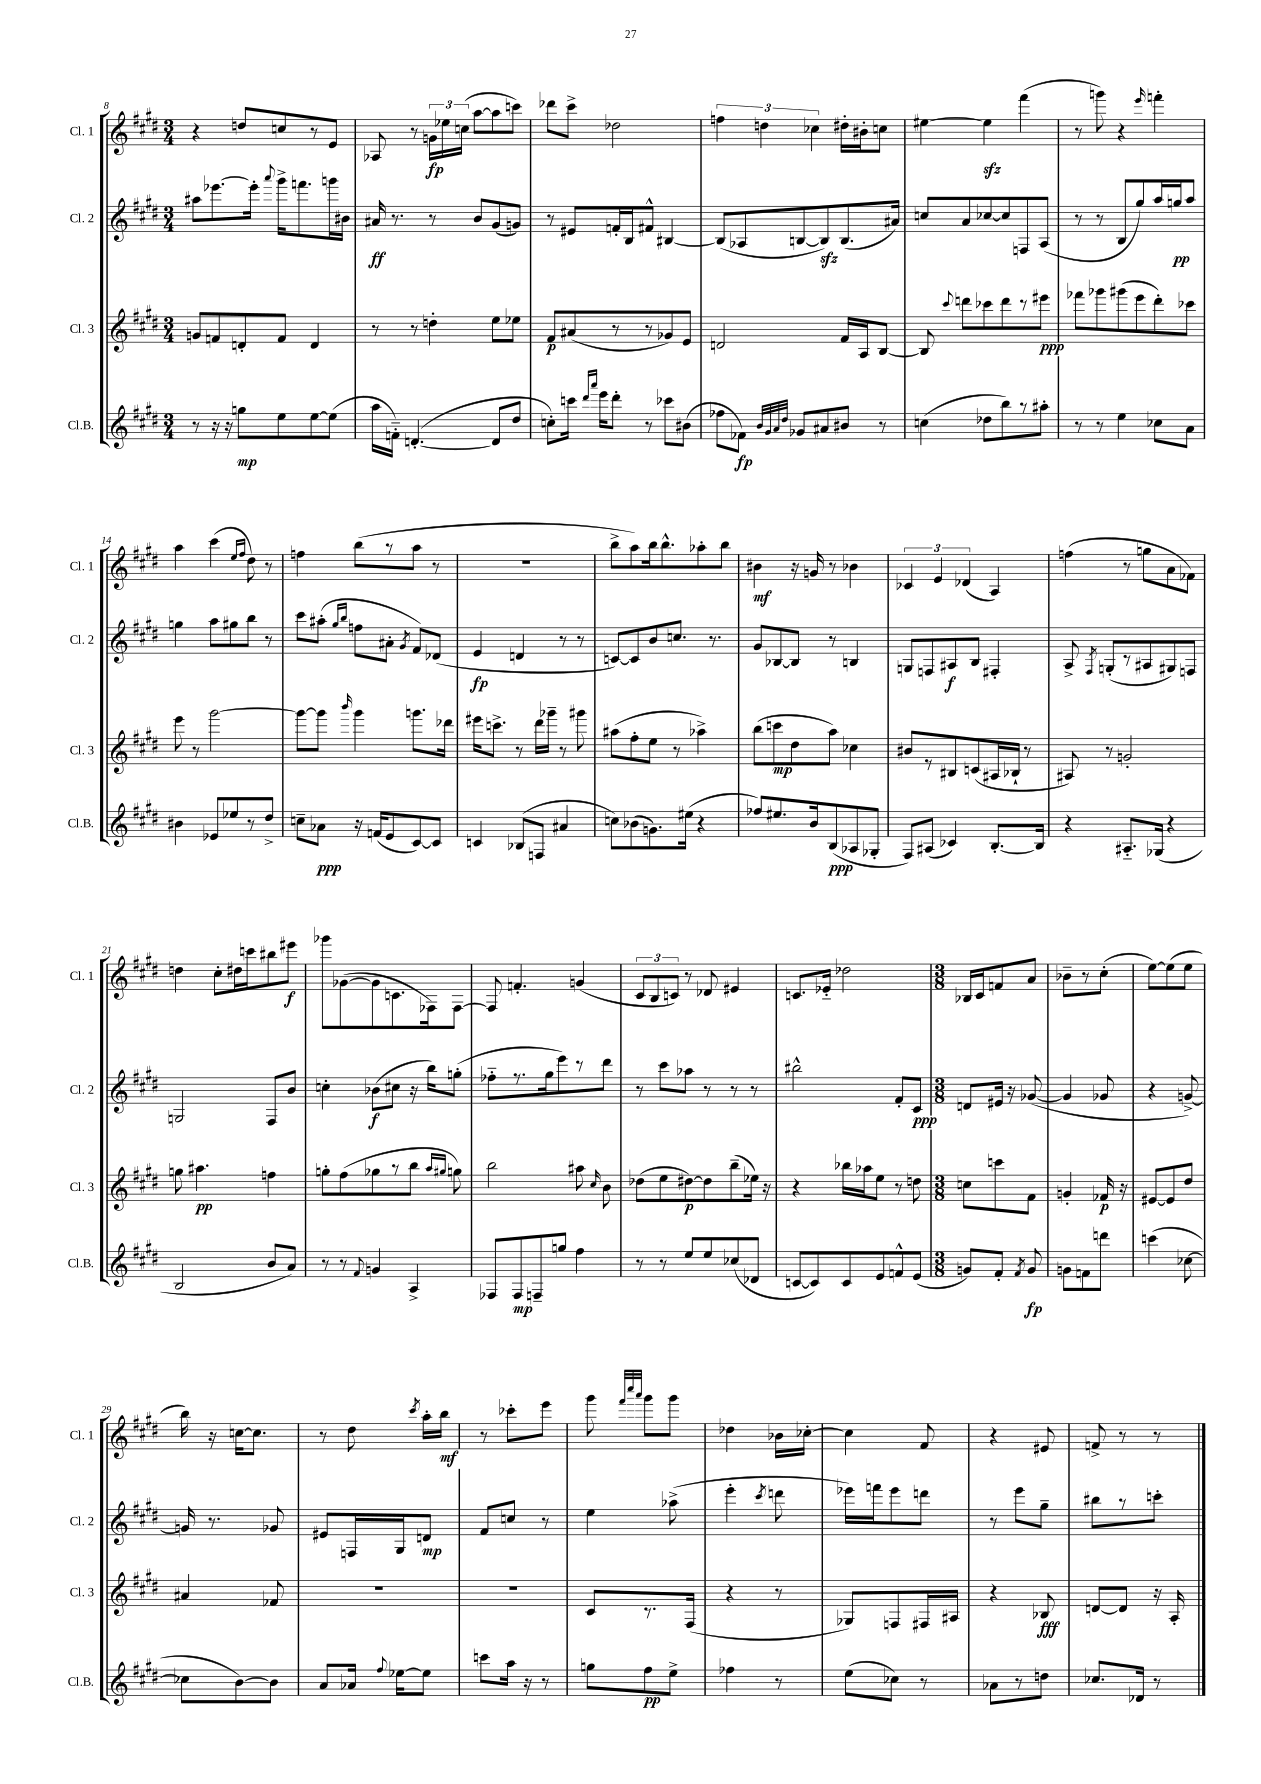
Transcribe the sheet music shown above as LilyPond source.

<<
\new StaffGroup <<
\new Staff = "s0" \with { instrumentName = "Cl. 1" shortInstrumentName = "Cl. 1" } {
    \clef treble \key e \major \numericTimeSignature \time 3/4
    \autoBeamOff r4 d''8[ c''8 r8 e'8] |
    aes8 r8 \tuplet 3/2 { g'16[\fp ees''16 c''16]( } a''8[~ a''8 c'''8]) |
    des'''8[ cis'''8]-> des''2 |
    \tuplet 3/2 { f''4 d''4 ces''4 } dis''16[-. bis'16-. c''8] |
    eis''4~ eis''4\sfz fis'''4( |
    r8 g'''8) r4 \grace { e'''16 } f'''4-. |
    a''4 cis'''4( \grace { e''16[ fis''16] } dis''8) r8 |
    f''4 b''8[( r8 a''8] r8 |
    R2. |
    b''8[-> a''8) b''16 b''8.-^ aes''8-. b''8] |
    bis'4\mf r16 g'16 r8 bes'4 |
    \tuplet 3/2 { ces'4 e'4 des'4( } a4) |
    f''4( r8 g''8[ a'8 fes'8]) |
    d''4 cis''8[-. dis''16 c'''16 bis''8 eis'''8]\f |
    ges'''8[ ges'8~( ges'8 c'8. fes16) fes8]~ |
    fes8 f'4.-. g'4( |
    \tuplet 3/2 { cis'8[ b8 c'8]) } r8 des'8 eis'4 |
    c'8.[ ees'16]-_ des''2 |
    \numericTimeSignature \time 3/8 bes16[ cis'16 f'8 a'8] |
    bes'8[-- r8 cis''8]-.( |
    e''8[~) e''8( e''8] |
    b''16) r16 c''16[~ c''8.] |
    r8 dis''8 \acciaccatura { cis'''8 } a''16[-. b''16]\mf |
    r8 ces'''8[-. e'''8] |
    gis'''8 \grace { fis'''32[ cis''''32 a'''32] } gis'''8[ gis'''8] |
    des''4 bes'16[ ces''16]~-. |
    ces''4 fis'8 |
    r4 eis'8 |
    f'8-> r8 r8 \bar "|." |
}
\new Staff = "s1" \with { instrumentName = "Cl. 2" shortInstrumentName = "Cl. 2" } {
    \clef treble \key e \major \numericTimeSignature \time 3/4
    \autoBeamOff ais''8[ ees'''8.~ ees'''16]-. \appoggiatura { a'''8 } gis'''16[-> f'''8. g'''16 bis'16] |
    ais'16\ff r8. r8 b'8[ gis'8( g'8]) |
    r8 eis'8[ f'16-. b16 fis'8]-^ bis4~ |
    bis8[( aes8 b8~ b8\sfz) b8.( ais'16]) |
    c''8[ a'8 ces''8~ ces''8 f8 a8]( |
    r8 r8 b8[ gis''8) a''16 g''16\pp a''8] |
    g''4 a''8[ gis''8 b''8] r8 |
    cis'''8[ ais''8]-.( \grace { gis''16[ b''16] } f''8[ ais'8]-. \acciaccatura { gis'8 } fis'8[) des'8]( |
    e'4\fp d'4 r8 r8 |
    c'8[~) c'8 b'8 c''8.] r8. |
    gis'8[ bes8~ bes8] r8 b4 |
    g8[ f8 ais8\f b8] fis4-. |
    a8-> \acciaccatura { fis8 } g8[-.( r8 ais8 gis8) f8] |
    g2 fis8[ b'8] |
    c''4-. bes'8[\f( cis''8] r16 b''16[) g''8]-.( |
    fes''8[-_ r8. gis''16 e'''8) r8 dis'''8] |
    r8 cis'''8[ aes''8] r8 r8 r8 |
    bis''2-^ fis'8[-. cis'8]\ppp |
    \numericTimeSignature \time 3/8 d'8[ eis'16] r16 ges'8~( |
    ges'4 ges'8 |
    r4 g'8~->) |
    g'16 r8. ges'8 |
    eis'8[ f16 gis16 d'8]\mp |
    fis'8[ c''8] r8 |
    e''4 aes''8->( |
    e'''4-. \acciaccatura { cis'''8 } d'''8 |
    ees'''16[) f'''16 ees'''8 d'''8] |
    r8 e'''8[ gis''8]-- |
    bis''8[ r8 c'''8]-. \bar "|." |
}
\new Staff = "s2" \with { instrumentName = "Cl. 3" shortInstrumentName = "Cl. 3" } {
    \clef treble \key e \major \numericTimeSignature \time 3/4
    \autoBeamOff g'8[ f'8 d'8-. f'8] d'4 |
    r8 r8 d''4-. e''8[ ees''8] |
    fis'8[\p ais'8( r8 r8 ges'8) e'8] |
    d'2 fis'16[ a16 b8]~ |
    b8 \appoggiatura { cis'''8 } d'''8[ ces'''8 d'''8 r8 eis'''8]\ppp |
    fes'''8[ ges'''8 gis'''8( e'''8 dis'''8-.) ces'''8] |
    e'''8 r8 gis'''2~ |
    gis'''8[~ gis'''8] \grace { b'''16 } gis'''4 g'''8.[ des'''16] |
    eis'''16[ c'''8.]-> r8 dis'''16[ ges'''16]-- r8 gis'''8 |
    ais''8[( fis''8-. e''8] r8 aes''4->) |
    b''8[( c'''8\mp dis''8 a''8]) ces''4 |
    bis'8[ r8 bis8 c'8( ais16 bes16]-! r8 |
    ais8) r8 g'2-. |
    g''8 ais''4.\pp f''4 |
    g''8[-. fis''8( ges''8 r8 b''8] \grace { a''16[ gis''16] } g''8) |
    b''2 ais''8 \grace { cis''16 } b'8 |
    des''8[( e''8 dis''8~\p) dis''8 b''8--( ees''16]) r16 |
    r4 bes''16[ aes''16 e''8] r8 d''8 |
    \numericTimeSignature \time 3/8 c''8[ c'''8 fis'8] |
    g'4-. fes'16\p r16 |
    eis'8[~ eis'8 dis''8] |
    ais'4 fes'8 |
    R4. |
    R4. |
    cis'8[ r8. fis16]( |
    r4 r8 |
    ges8[) f8 fis16 ais16] |
    r4 bes8\fff |
    d'8[~ d'8] r16 a16-. \bar "|." |
}
\new Staff = "s3" \with { instrumentName = "Cl.B." shortInstrumentName = "Cl.B." } {
    \clef treble \key e \major \numericTimeSignature \time 3/4
    \autoBeamOff r8 r16 r16 g''8[\mp e''8 e''8~ e''8]( |
    a''16[ f'16]-_) d'4.~-.( d'8[ dis''8] |
    c''8[-.) c'''16] \grace { dis'''16[ a'''16] } e'''16[ dis'''8]-. r8 ces'''8[ bis'8]( |
    fes''8[ fes'8]\fp) \grace { b'32[ gis'32 a'32 dis''32] } ges'8[ ais'8 bis'8] r8 |
    c''4( des''8[ b''8) r8 ais''8]-. |
    r8 r8 e''4 ces''8[ a'8] |
    bis'4 ees'8[ ees''8 r8 dis''8]-> |
    c''8[-- aes'8]\ppp r16 f'16[( e'8 cis'8~) cis'8] |
    c'4 bes8[( f8] ais'4 |
    c''8[) bes'8( g'8.) eis''16]( r4 |
    fes''8[) eis''8. b'16 b8\ppp( aes8 ges8]-. |
    fis8[) ais8]( ces'4) b8.[~-. b16] |
    r4 ais8.[-_ ges16]( r4 |
    b2 b'8[ a'8]) |
    r8 r8 \appoggiatura { fis'8 } g'4 a4-> |
    fes8[ fes8\mp f8-- g''8] fis''4 |
    r8 r8 e''8[ e''8 ces''8( des'8] |
    c'8[~ c'8) c'8 e'8 f'8-^ e'8]( |
    \numericTimeSignature \time 3/8 g'8[) fis'8]-. \acciaccatura { fis'8 } g'8\fp |
    g'8[ f'8 d'''8] |
    c'''4( ces''8~ |
    ces''8[ b'8~) b'8] |
    a'8[ aes'16] \appoggiatura { fis''8 } ees''16[~ ees''8] |
    c'''8[ a''16] r16 r8 |
    g''8[ fis''8\pp e''8]-> |
    fes''4 r8 |
    e''8[( ces''8]) r8 |
    aes'8[ r8 d''8] |
    ces''8.[ des'16] r8 \bar "|." |
}
>>
>>
\layout { \context { \Score currentBarNumber = #8 } }
